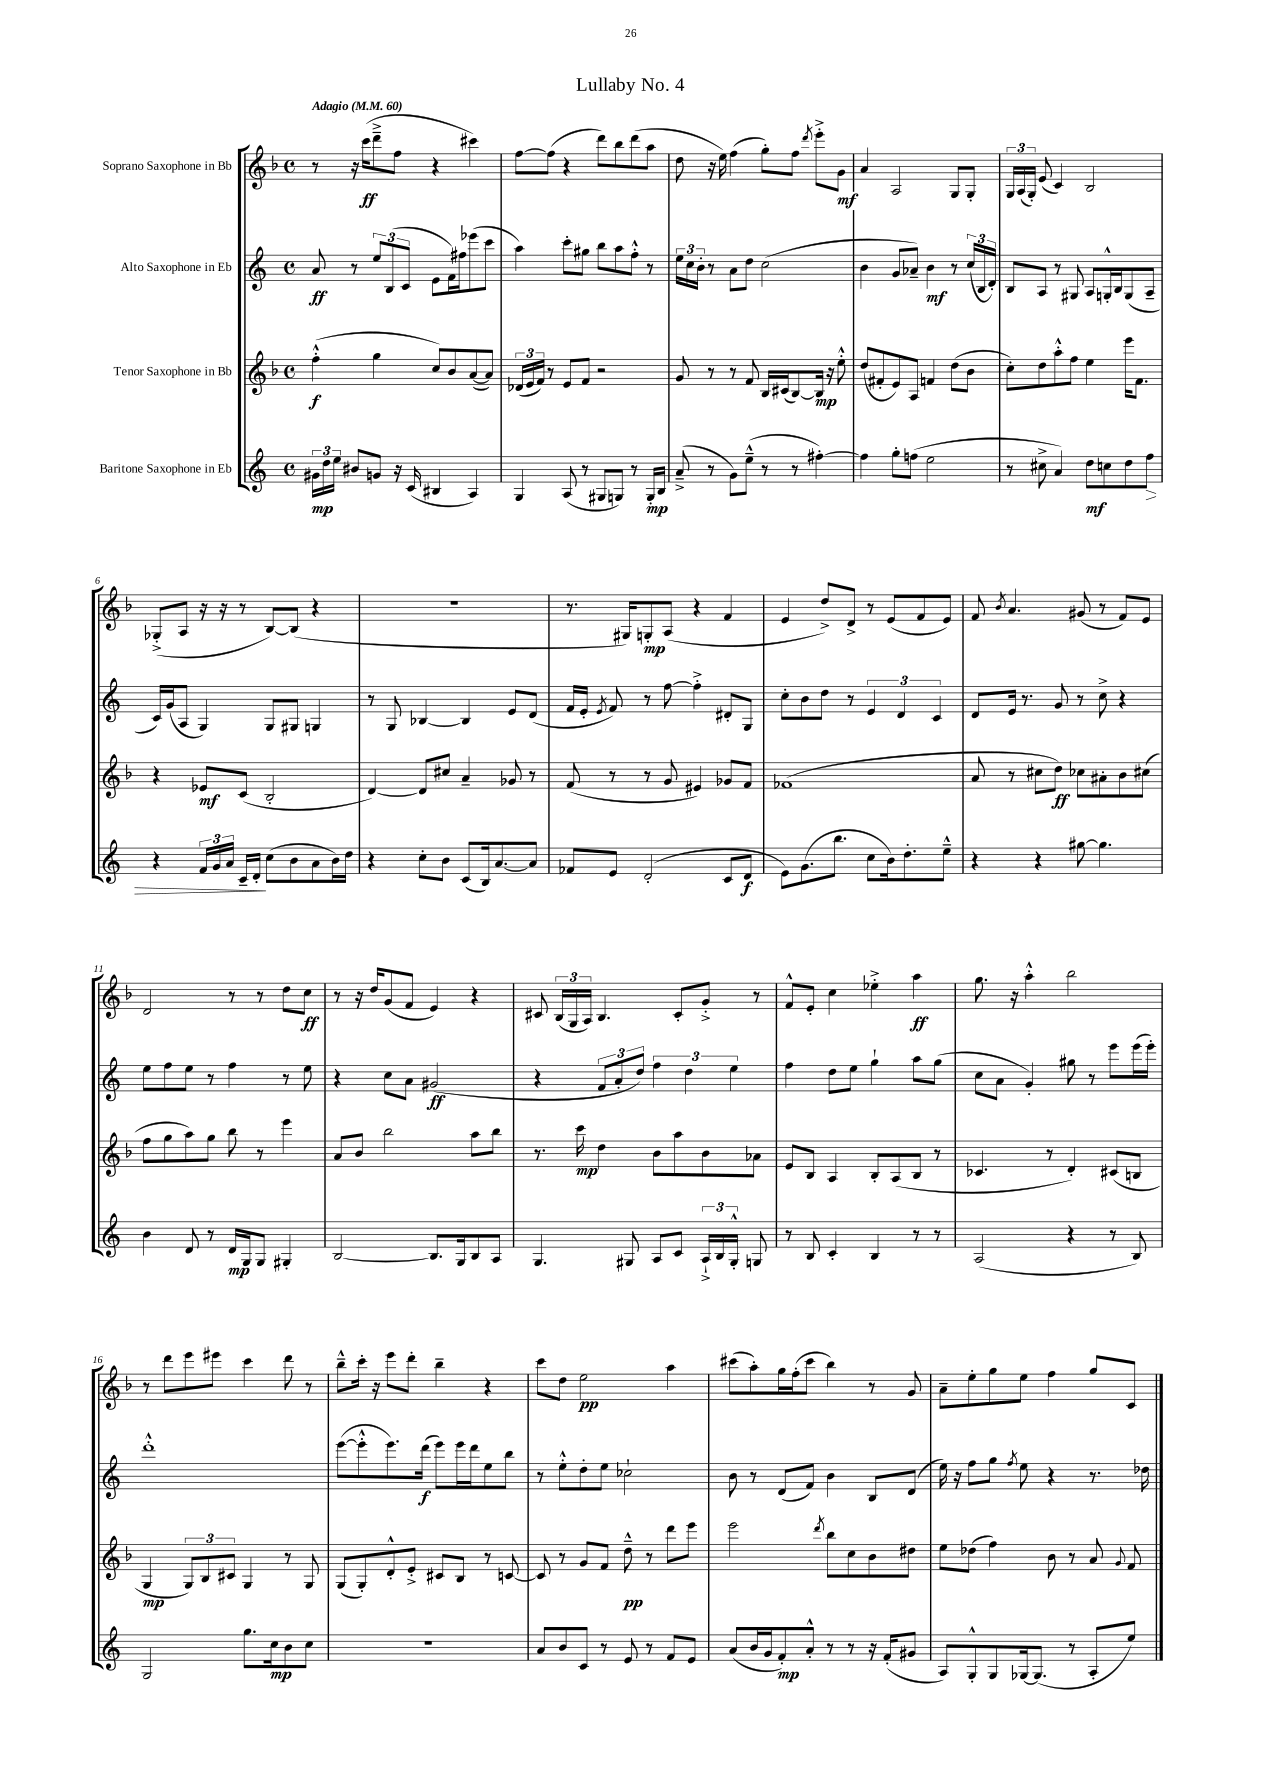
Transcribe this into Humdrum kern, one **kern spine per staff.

**kern	**dynam	**kern	**dynam	**kern	**dynam	**kern	**dynam
*part4	*part4	*part3	*part3	*part2	*part2	*part1	*part1
*staff4	*staff4	*staff3	*staff3	*staff2	*staff2	*staff1	*staff1
*I"Baritone Saxophone in Eb	*	*I"Tenor Saxophone in Bb	*	*I"Alto Saxophone in Eb	*	*I"Soprano Saxophone in Bb	*
*clefG2	*	*clefG2	*	*clefG2	*	*clefG2	*
*k[]	*	*k[b-]	*	*k[]	*	*k[b-]	*
*M4/4	*	*M4/4	*	*M4/4	*	*M4/4	*
*met(c)	*	*met(c)	*	*met(c)	*	*met(c)	*
*MM60	*	*MM60	*	*MM60	*	*MM60	*
=1	=1	=1	=1	=1	=1	=1	=1
!	!	!	!	!	!	!LO:TX:a:B:t=Adagio	!
24g#X\LL	mp	(4ff'^^\	f	8a/	ff	8r	.
24dd\	.	.	.	.	.	.	.
24ee\JJ	.	.	.	.	.	.	.
8b#X/L	.	.	.	8r	.	16r	.
.	.	.	.	.	.	(16ccc\KL	ff
8gn/J	.	4gg\	.	12ee/L	.	8ddd~^\	.
.	.	.	.	(12B/	.	.	.
16r	.	.	.	.	.	8ff\J	.
.	.	.	.	12c/J	.	.	.
(16c/	.	.	.	.	.	.	.
4B#X/	.	8cc/L)	.	8e\L	.	4r	.
.	.	8b-/	.	16f\L)	.	.	.
.	.	.	.	16ff#X\J	.	.	.
4A/)	.	([8a/	.	(8eee-X\	.	4ccc#X\)	.
.	.	8a/J])	.	8ccc\J	.	.	.
=2	=2	=2	=2	=2	=2	=2	=2
4G/	.	(24d-X/LL	.	4aa\)	.	[8ff\L	.
.	.	24e/	.	.	.	.	.
.	.	24f/JJ)	.	.	.	.	.
.	.	8r	.	.	.	(8ff\J]	.
(8A/	.	8e/L	.	8ccc'\L	.	4r	.
8r	.	8f/J	.	8gg#X\J	.	.	.
8G#X/L	.	2r	.	8bb\L	.	8ddd\L)	.
8Gn/J)	.	.	.	8aa\	.	8bb-\	.
8r	.	.	.	8ff'^^\J	.	(8ddd\	.
16G'/LL	mp	.	.	8r	.	8aa\J	.
16B/JJ	.	.	.	.	.	.	.
=3	=3	=3	=3	=3	=3	=3	=3
(8a~^/	.	8g/	.	24ee\LL	.	8dd\	.
.	.	.	.	24cc\	.	.	.
.	.	.	.	24b'\JJ	.	.	.
8r	.	8r	.	8r	.	16r	.
.	.	.	.	.	.	16ee\)	.
8g\L)	.	8r	.	8a\L	.	(4ff\	.
(8ee~^^\J	.	8f/	.	8dd\J	.	.	.
8r	.	16B-/LL	.	(2cc\	.	8gg'\L)	.
.	.	(16c#X/J	.	.	.	.	.
8r	.	[8B-/)	.	.	.	8ff\J	.
.	.	.	.	.	.	8qddd/	.
[4ff#X'\)	.	16B-/Jk]	mp	.	.	8eee'^\L	.
.	.	16r	.	.	.	.	.
.	.	8ee'^^\	.	.	.	8g\J	mf
=4	=4	=4	=4	=4	=4	=4	=4
4ff#\]	.	(8dd/L	.	4b\	.	4a/	.
.	.	8f#X'/	.	.	.	.	.
8gg'\L	.	8e/)	.	8g/L	.	2A/	.
(8ffn\J	.	8A/J	.	8a-X~/J)	.	.	.
2ee\	.	4fn/	.	4b\	mf	.	.
.	.	(8dd\L	.	8r	.	8G/L	.
.	.	8b-\J	.	(24cc/LL	.	8G'/J	.
.	.	.	.	24B/	.	.	.
.	.	.	.	24d'/JJ)	.	.	.
=5	=5	=5	=5	=5	=5	=5	=5
8r	.	8cc'\L)	.	8B/L	.	24G/LL	.
.	.	.	.	.	.	(24A/	.
.	.	.	.	.	.	24G'/JJ)	.
8cc#X^\	.	8dd\	.	8A/J	.	(8e/	.
4a/)	.	8aa'^^\	.	8r	.	4c/)	.
.	.	8ff\J	.	8G#X/	.	.	.
8dd\L	mf	4ee\	.	8A/L	.	2B-/	.
8ccn\	.	.	.	16Gn'^^/L	.	.	.
.	.	.	.	16B/J	.	.	.
8dd\	.	16eee\KL	.	(8G/	.	.	.
.	.	8.f\J	.	.	.	.	.
!	!LO:HP:b	!	!	!	!	!	!
8ff\J	>	.	.	8A~/J	.	.	.
!!LO:LB:g=z
=6	=6	=6	=6	=6	=6	=6	=6
4r	.	4r	.	16c/LL)	.	(8G-X'^/L	.
.	.	.	.	(16g/J	.	.	.
.	.	.	.	8A/J	.	8A/J	.
24f/LL	.	8e-X/L	mf	4G/)	.	16r	.
24g/	.	.	.	.	.	.	.
.	.	.	.	.	.	16r	.
24a/JJ	.	.	.	.	.	.	.
16c~/LL	.	(8c/J	.	.	.	8r	.
16d'/JJ	.	.	.	.	.	.	.
(8cc\L	]	2B-'/	.	8G/L	.	[8B-/L)	.
8b\	.	.	.	8G#X/J	.	(8B-/J]	.
8a\	.	.	.	4Gn/	.	4r	.
16b\L)	.	.	.	.	.	.	.
16dd\JJ	.	.	.	.	.	.	.
=7	=7	=7	=7	=7	=7	=7	=7
4r	.	[4d/)	.	8r	.	1r	.
.	.	.	.	8G/	.	.	.
8cc'\L	.	8d/L]	.	[4B-X/	.	.	.
8b\J	.	8cc#X/J	.	.	.	.	.
(8c/L	.	4a~/	.	4B-/]	.	.	.
16B/k)	.	.	.	.	.	.	.
[8.a/	.	.	.	.	.	.	.
.	.	8g-X/	.	8e/L	.	.	.
8a/J]	.	8r	.	(8d/J	.	.	.
=8	=8	=8	=8	=8	=8	=8	=8
8f-X/L	.	(8f/	.	16f/LL	.	8.r	.
.	.	.	.	16e'/JJ	.	.	.
.	.	.	.	8qe/	.	.	.
8e/J	.	8r	.	8f/)	.	.	.
.	.	.	.	.	.	16G#X/KL)	.
(2d'/	.	8r	.	8r	.	8Gn'/	mp
.	.	8g/	.	[8ff\	.	(8A/J	.
.	.	4e#X/)	.	4ff'^\]	.	4r	.
8c/L	.	8g-X/L	.	8d#X'/L	.	4f/	.
8d/J	f	8f/J	.	8G/J	.	.	.
=9	=9	=9	=9	=9	=9	=9	=9
8e\L)	.	(1f-X	.	8cc'\L	.	4e/	.
(8.g\	.	.	.	8b\	.	.	.
.	.	.	.	8dd\J	.	8dd^/L)	.
8.bb\J	.	.	.	.	.	.	.
.	.	.	.	8r	.	8d^/J	.
8cc\L	.	.	.	6e/	.	8r	.
16b\k)	.	.	.	.	.	(8e/L	.
.	.	.	.	6d/	.	.	.
8.dd'\	.	.	.	.	.	.	.
.	.	.	.	.	.	8f/	.
.	.	.	.	6c/	.	.	.
8ee~^^\J	.	.	.	.	.	8e/J)	.
=10	=10	=10	=10	=10	=10	=10	=10
4r	.	8a/	.	8d/L	.	8f/	.
.	.	.	.	.	.	8qb-/	.
.	.	8r	.	16e/Jk	.	4.a/	.
.	.	.	.	8.r	.	.	.
4r	.	8cc#X\L	.	.	.	.	.
.	.	8dd\J)	ff	8g/	.	.	.
[8gg#X\	.	8cc-X\L	.	8r	.	(8g#X/	.
4.gg#\]	.	8a#X'\	.	8cc^\	.	8r	.
.	.	8b-\	.	4r	.	8f/L)	.
.	.	(8cc#X\J	.	.	.	8e/J	.
!!LO:LB:g=z
=11	=11	=11	=11	=11	=11	=11	=11
4b\	.	8ff\L	.	8ee\L	.	2d/	.
.	.	8gg\	.	8ff\	.	.	.
8d/	.	8aa\)	.	8ee\J	.	.	.
8r	.	8gg\J	.	8r	.	.	.
16d/LL	mp	8bb-\	.	4ff\	.	8r	.
16G/J	.	.	.	.	.	.	.
8G/J	.	8r	.	.	.	8r	.
4G#X'/	.	4eee\	.	8r	.	8dd\L	.
.	.	.	.	8ee\	.	8cc\J	ff
=12	=12	=12	=12	=12	=12	=12	=12
[2B/	.	8a/L	.	4r	.	8r	.
.	.	8b-/J	.	.	.	16r	.
.	.	.	.	.	.	16dd/KL	.
.	.	2bb-\	.	8cc\L	.	(8g/	.
.	.	.	.	8a\J	.	8f/J	.
8.B/L]	.	.	.	(2g#X/	ff	4e/)	.
16G/k	.	.	.	.	.	.	.
8B/	.	8aa\L	.	.	.	4r	.
8A/J	.	8bb-\J	.	.	.	.	.
=13	=13	=13	=13	=13	=13	=13	=13
4.G/	.	8.r	.	4r	.	8c#X/	.
.	.	.	.	.	.	(24B-/LL	.
.	.	.	.	.	.	24G/	.
.	.	16ccc\	mp	.	.	.	.
.	.	.	.	.	.	24A/JJ)	.
.	.	4dd\	.	12f/L	.	4.B-/	.
.	.	.	.	12a'/	.	.	.
8G#X/	.	.	.	.	.	.	.
.	.	.	.	12dd/J)	.	.	.
8A/L	.	8b-\L	.	6ff\	.	.	.
8c/J	.	8aa\	.	.	.	8c#'/L	.
.	.	.	.	6dd\	.	.	.
24A`^/LL	.	8b-\	.	.	.	8g'^/J	.
24B/	.	.	.	.	.	.	.
24G#'^^/JJ	.	.	.	6ee\	.	.	.
8Gn/	.	8a-X\J	.	.	.	8r	.
=14	=14	=14	=14	=14	=14	=14	=14
8r	.	8e/L	.	4ff\	.	8f^^/L	.
8B/	.	8B-/J	.	.	.	8e'/J	.
4c'/	.	4A/	.	8dd\L	.	4cc\	.
.	.	.	.	8ee\J	.	.	.
4B/	.	8B-'/L	.	4gg`\	.	4ee-X'^\	.
.	.	(8A/	.	.	.	.	.
8r	.	8B-/J	.	8aa\L	.	4aa\	ff
8r	.	8r	.	(8gg\J	.	.	.
=15	=15	=15	=15	=15	=15	=15	=15
(2A/	.	4.c-X/	.	8cc\L	.	8.gg\	.
.	.	.	.	8a\J	.	.	.
.	.	.	.	.	.	16r	.
.	.	.	.	4g'/)	.	4aa'^^\	.
.	.	8r	.	.	.	.	.
4r	.	4d'/)	.	8gg#X\	.	2bb-\	.
.	.	.	.	8r	.	.	.
8r	.	(8c#X/L	.	8eee\L	.	.	.
8B/)	.	8Bn/J	.	(16eee\L	.	.	.
.	.	.	.	16eee'\JJ)	.	.	.
!!LO:LB:g=z
=16	=16	=16	=16	=16	=16	=16	=16
2G/	.	4G/	mp	1ddd'^^	.	8r	.
.	.	.	.	.	.	8ddd\L	.
.	.	12G/L)	.	.	.	8eee\	.
.	.	12B-/	.	.	.	.	.
.	.	.	.	.	.	8eee#X\J	.
.	.	12c#X/J	.	.	.	.	.
8.gg\L	.	4G/	.	.	.	4ccc\	.
16cc\k	mp	.	.	.	.	.	.
8b\	.	8r	.	.	.	8ddd\	.
8cc\J	.	8G/	.	.	.	8r	.
=17	=17	=17	=17	=17	=17	=17	=17
1r	.	(8G/L	.	([8eee\L	.	8bb-~^^\L	.
.	.	8G'/)	.	8eee'^^\]	.	16ccc'\Jk	.
.	.	.	.	.	.	16r	.
.	.	8d'^^/	.	8.eee\)	.	8eee\L	.
.	.	8e'^/J	.	.	.	8ddd'\J	.
.	.	.	.	(16ddd\Jk	f	.	.
.	.	8c#X/L	.	8eee\L)	.	4bb-~\	.
.	.	8B-/J	.	16eee\L	.	.	.
.	.	.	.	16ddd\J	.	.	.
.	.	8r	.	8ee\	.	4r	.
.	.	[8cn/	.	8bb\J	.	.	.
=18	=18	=18	=18	=18	=18	=18	=18
8a/L	.	8c/]	.	8r	.	8ccc\L	.
8b/	.	8r	.	8ee'^^\L	.	8dd\J	.
8c/J	.	8g/L	.	8dd'\	.	2ee\	pp
8r	.	8f/J	.	8ee\J	.	.	.
8e/	.	8dd~^^\	pp	2cc-X`\	.	.	.
8r	.	8r	.	.	.	.	.
8f/L	.	8ddd\L	.	.	.	4aa\	.
8e/J	.	8eee\J	.	.	.	.	.
=19	=19	=19	=19	=19	=19	=19	=19
(8a/L	.	2eee\	.	8b\	.	(8ccc#X\L	.
16b/L	.	.	.	8r	.	8aa'\)	.
16g/J	.	.	.	.	.	.	.
8f'/)	mp	.	.	(8d/L	.	16gg\L	.
.	.	.	.	.	.	(16ff'\J	.
8a'^^/J	.	.	.	8f/J)	.	8ccc#\J	.
.	.	8qddd/	.	.	.	.	.
8r	.	8bb-\L	.	4b\	.	4bb-\)	.
8r	.	8cc\	.	.	.	.	.
16r	.	8b-\	.	8B/L	.	8r	.
(16f'/KL	.	.	.	.	.	.	.
8g#X/J	.	8dd#X\J	.	(8d/J	.	8g/	.
=20	=20	=20	=20	=20	=20	=20	=20
8A/L)	.	8ee\L	.	16ee\)	.	8a~\L	.
.	.	.	.	16r	.	.	.
8G'^^/	.	(8dd-X\J	.	8ff\L	.	8ee'\	.
8G/	.	4ff\)	.	8gg\J	.	8gg\	.
.	.	.	.	8qff/	.	.	.
[16G-X/k	.	.	.	8ee\	.	8ee\J	.
(8.G-/J]	.	.	.	.	.	.	.
.	.	8b-\	.	4r	.	4ff\	.
8r	.	8r	.	.	.	.	.
8A'/L	.	8a/	.	8.r	.	8gg/L	.
.	.	8qqg/	.	.	.	.	.
8ee/J)	.	8f/	.	.	.	8c/J	.
.	.	.	.	16dd-X\	.	.	.
==	==	==	==	==	==	==	==
*-	*-	*-	*-	*-	*-	*-	*-
